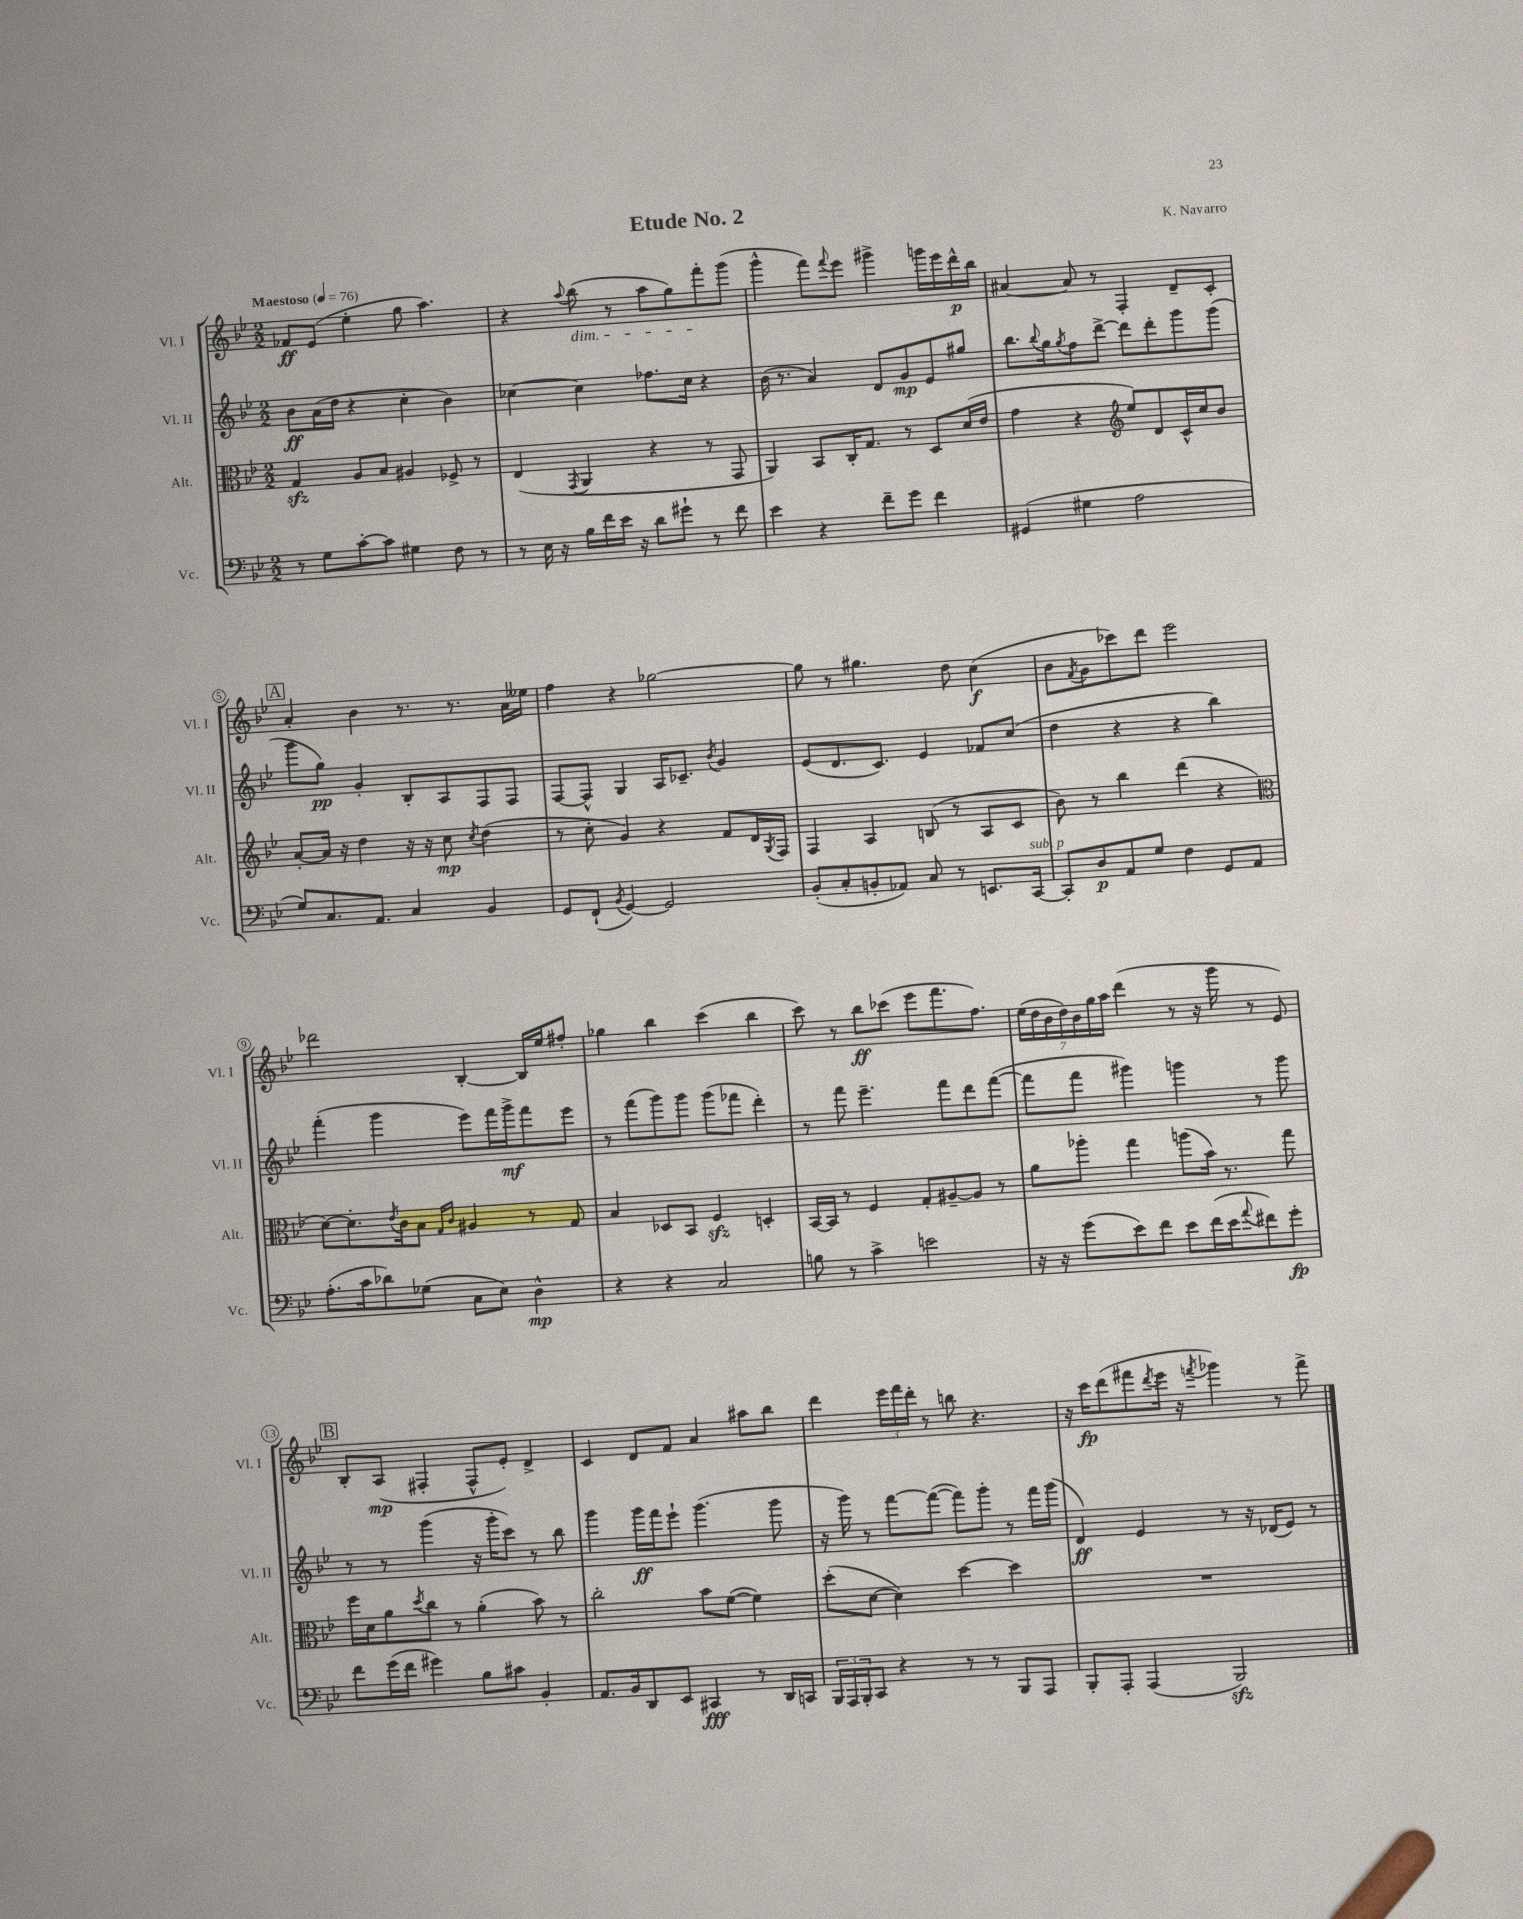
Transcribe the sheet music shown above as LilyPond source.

\header { title = "Etude No. 2" composer = "K. Navarro" }
<<
\new StaffGroup <<
\new Staff = "s0" \with { instrumentName = "Vl. I" shortInstrumentName = "Vl. I" } {
    \clef treble \key bes \major \numericTimeSignature \time 2/2 \tempo "Maestoso" 4 = 76
    fes'8\ff ees'8( ees''4-. g''8 a''4.) |
    r4 \appoggiatura { a''8 } bes''8\dim( r8 a''8 g''8) f'''8-.\! g'''8( |
    g'''4-^ f'''8) \appoggiatura { f'''8 } ees'''8 gis'''4-> g'''16 ees'''16 d'''16-^\p bes''16 |
    ais'4~ ais'8 r8 f4-. d'8-- c'8-. |
    \mark \markup { \box "A" } a'4-. bes'4 r8. r8. a'16 eeses''16 |
    f''4 r4 ges''2~ |
    ges''8 r8 gis''4. d''8 c''4\f( |
    bes'8 \acciaccatura { f'8 } g'8 ces'''8) d'''8 ees'''2 |
    des'''2 bes4~-. bes16 ees''16 fis''8-. |
    ges''4 bes''4 c'''4( bes''4 |
    c'''8) r8 bes''8\ff ces'''8( ees'''8 f'''8. f''8.) |
    \tuplet 7/4 { ees''16( d''16 bes'16 d''16) bes'16 g''16 a''16 } d'''4( r8 r16 g'''16 r8 ees'8) |
    \mark \markup { \box "B" } bes8-. a8\mp( fis4-. fis8-^ ees'8-.) d'4-> |
    c'4 d'8 f'8 a'4 ais''8 bes''8 |
    d'''4 \tuplet 3/2 { ees'''16 f'''16 d'''16-. } r8 b''8 r4. |
    r16 c'''16\fp d'''8( fis'''8 \acciaccatura { d'''8 } ees'''16 r16 \acciaccatura { f'''8 } ges'''4) r8 f'''8-> \bar "|." |
}
\new Staff = "s1" \with { instrumentName = "Vl. II" shortInstrumentName = "Vl. II" } {
    \clef treble \key bes \major \numericTimeSignature \time 2/2
    bes'8\ff a'16( d''16 r4 c''4-. bes'4) |
    ces''4~ ces''4 fes''8. ces''16 r4 |
    bes'16( r8. a'4) d'8 g'8\mp ees'8 gis''8 |
    bes''8. \appoggiatura { bes''8 } g''16 \acciaccatura { g''8 } f''8 d'''8~-> d'''8 d'''8-. g'''8 g'''8( |
    \mark \markup { \box "A" } g'''8 g''8\pp) g'4-. bes8-. a8 f8 f8 |
    f8~ f8-^ g4 a16 ces'8.-- \acciaccatura { bes'8 } g'4 |
    ees'8( d'8. c'8.) ees'4 fes'8 c''8( |
    d''4 r4 r4 bes''4) |
    f'''4-.( g'''4 ees'''8) f'''16 g'''16->\mf f'''8 ees'''8 |
    r8 f'''8( g'''8) g'''8 g'''8( fes'''8 d'''4-.) |
    r8 f'''8 ees'''4.-- f'''8 d'''8 f'''8~( |
    f'''8 f'''8 gis'''4) g'''4 r8 g'''8 |
    \mark \markup { \box "B" } r8 r8 g'''4( r16 g'''16-. c'''8) r8 bes''8 |
    g'''4 g'''16\ff f'''16 ees'''8-! g'''4.( g'''8 |
    r16 g'''16) r8 f'''8~ f'''8~( f'''8) g'''8-. r8 f'''16 g'''16( |
    d'4\ff) ees'4 r8 r16 des'16( ees'8) r8 \bar "|." |
}
\new Staff = "s2" \with { instrumentName = "Alt." shortInstrumentName = "Alt." } {
    \clef alto \key bes \major \numericTimeSignature \time 2/2
    g4\sfz a8 bes8 ais4 fes8-> r8 |
    ees4( \acciaccatura { g,8 } a,4 r4 r8 g,8 |
    a,4) bes,8 c16-. g8. r8 d8 d'16( ees'16 |
    g'4 r4 \clef treble ees''8) d'8 c'16-^ c''16 bes'8 |
    \mark \markup { \box "A" } a'8~-. a'16 r16 d''4 r16 r16 c''8\mp \acciaccatura { c''8 } d''4( |
    r8 c''8-. g'4) r4 f'8 d'16 \acciaccatura { g8 } f16 |
    f4 a4 b8( r8 a8 c'8 |
    bes'8) r8 bes''4 d'''4( r4 |
    \clef alto d'8~) d'8.-. \acciaccatura { ees'8 } c'16 bes8 \grace { g16 c'16 } ais4 r8 g8 |
    bes4 des8 bes,8 f4\sfz d4-. |
    bes,16~ bes,16 r8 f4 g8-. ais8~-- ais8 r8 |
    a'8 aes''8-. g''4 a''8( bes'16) r8. g''8 |
    \mark \markup { \box "B" } f''16 d'16 a'8 \acciaccatura { d''8 } c''8 r8 a'4-.( bes'8) r8 |
    c''2-. bes'8 f'8~( f'4) |
    d''8-.( d'8~ d'4) d''4~ d''4 |
    R1 \bar "|." |
}
\new Staff = "s3" \with { instrumentName = "Vc." shortInstrumentName = "Vc." } {
    \clef bass \key bes \major \numericTimeSignature \time 2/2
    r8 g8 c'8~-. c'8 gis4 f8 r8 |
    r8 ees16 r16 bes16 f'16 ees'16 r16 d'8 gis'8-! r8 f'8 |
    ees'4 r4 f'8-- g'8 f'4 |
    gis,4( gis4 a2 |
    \mark \markup { \box "A" } g8) c8. a,8. c4 bes,4 |
    g,8 f,8-!( \acciaccatura { bes,8 } g,4~) g,2 |
    bes,8-.( c8-. b,8-. aes,8) c8 r8 e,8. c,16~^\markup { \italic "sub. p" } |
    c,8-. d8\p a,8 g8 f4 g,8 a,8 |
    a8.-.( c'16 des'8) ges8( c8 ees8) d4-^\mp |
    r4 r4 c2 |
    b8 r8 c'4-> e'2 |
    r16 r16 g'8( ees'8) f'8 ees'8 f'16( ees'16 \appoggiatura { a'8 } fis'8) g'8-.\fp |
    \mark \markup { \box "B" } f'8 g'16( f'16 gis'4) bes8 cis'8 bes,4-. |
    a,8. bes,16 d,8 ees,8 cis,4\fff r8 d,16 c,16 |
    \tuplet 3/2 { bes,,16 a,,16 bes,,16-. } c,8 r4 r8 r8 bes,,8 a,,8 |
    bes,,8-. a,,8-. a,,4( bes,,2\sfz) \bar "|." |
}
>>
>>
\layout { \context { \Score \override BarNumber.stencil = #(make-stencil-circler 0.1 0.3 ly:text-interface::print) } }
